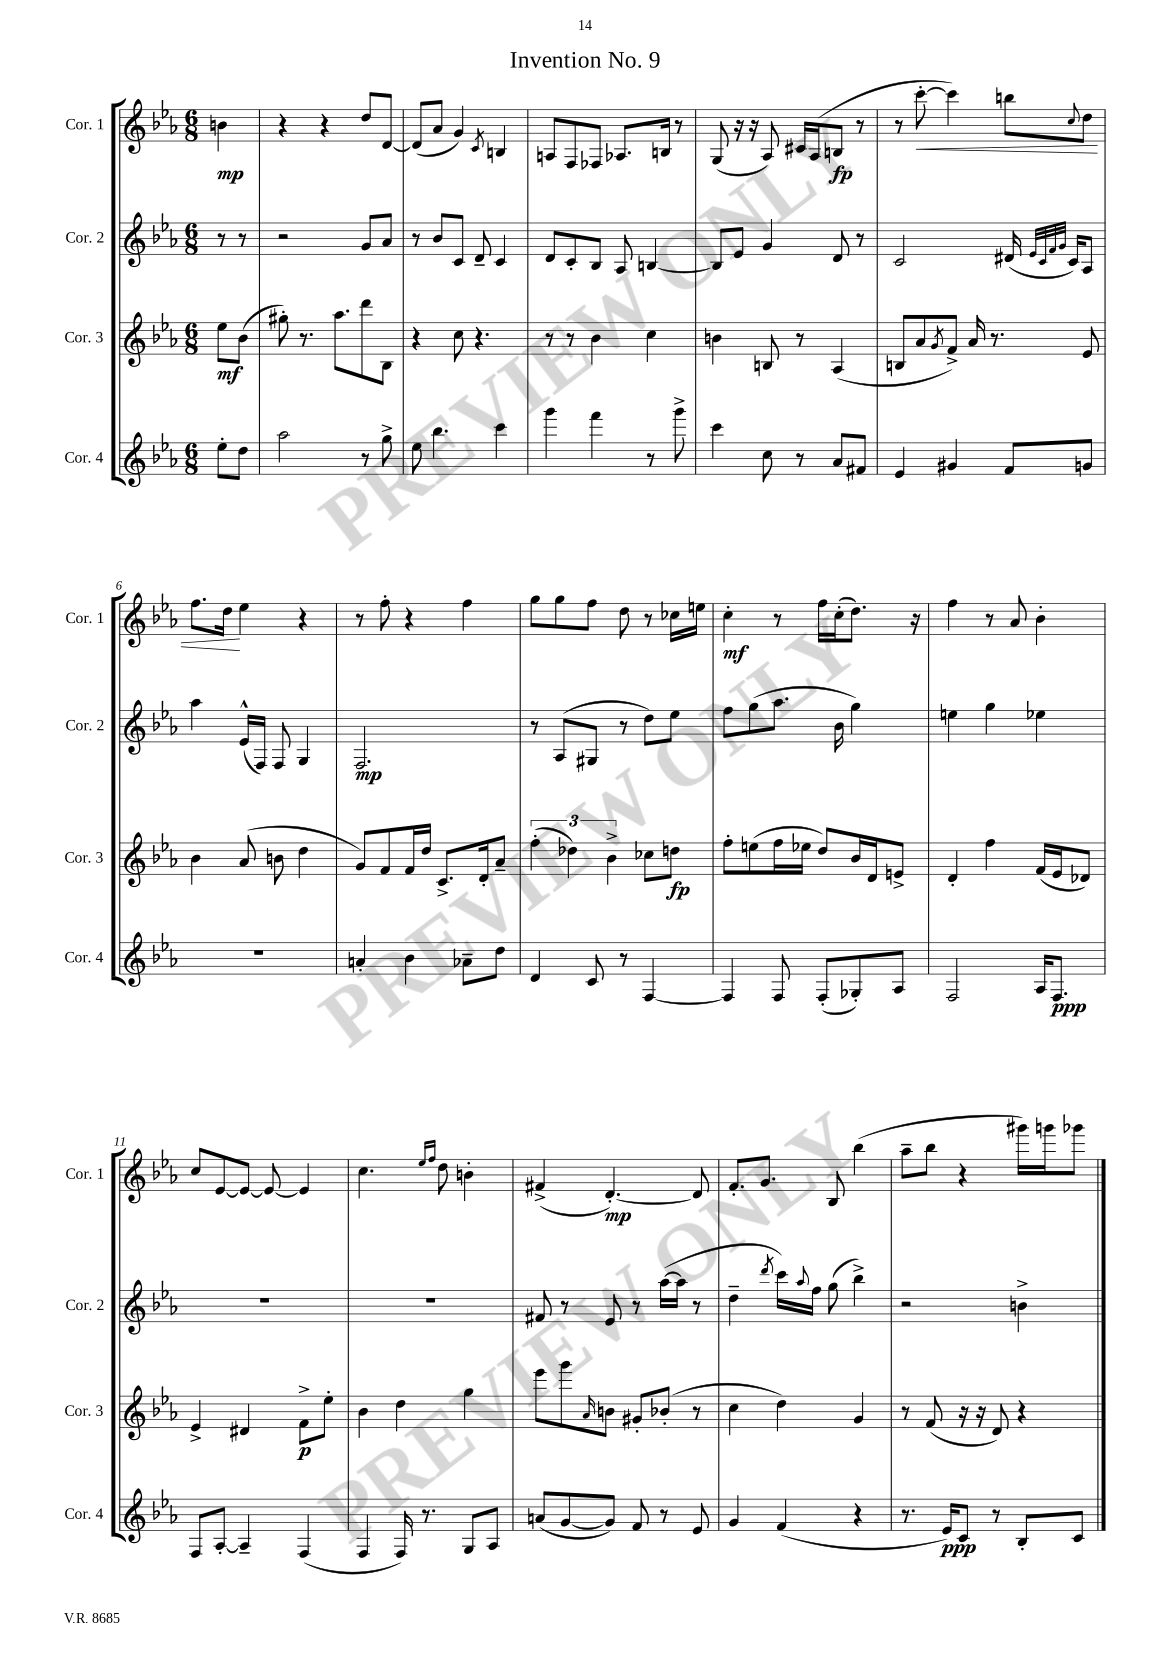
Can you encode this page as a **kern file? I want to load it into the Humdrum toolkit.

**kern	**dynam	**kern	**dynam	**kern	**dynam	**kern	**dynam
*part4	*part4	*part3	*part3	*part2	*part2	*part1	*part1
*staff4	*staff4	*staff3	*staff3	*staff2	*staff2	*staff1	*staff1
*I"Cor. 4	*	*I"Cor. 3	*	*I"Cor. 2	*	*I"Cor. 1	*
*I'Cor. 4	*	*I'Cor. 3	*	*I'Cor. 2	*	*I'Cor. 1	*
*clefG2	*	*clefG2	*	*clefG2	*	*clefG2	*
*k[b-e-a-]	*	*k[b-e-a-]	*	*k[b-e-a-]	*	*k[b-e-a-]	*
*M6/8	*	*M6/8	*	*M6/8	*	*M6/8	*
=	=	=	=	=	=	=	=
8ee-'\L	.	8ee-\L	mf	8r	.	4bn\	mp
8dd\J	.	(8b-\J	.	8r	.	.	.
=1	=1	=1	=1	=1	=1	=1	=1
2aa-\	.	8gg#X'\)	.	2r	.	4r	.
.	.	8.r	.	.	.	.	.
.	.	.	.	.	.	4r	.
.	.	8.aa-\L	.	.	.	.	.
8r	.	8ddd\	.	8g/L	.	8dd/L	.
8gg^\	.	8B-\J	.	8a-/J	.	[8d/J	.
=2	=2	=2	=2	=2	=2	=2	=2
8ee-\	.	4r	.	8r	.	(8d/L]	.
4.bb-\	.	.	.	8b-/L	.	8a-/J	.
.	.	8cc\	.	8c/J	.	4g/)	.
.	.	4.r	.	8d~/	.	.	.
.	.	.	.	.	.	8qc/	.
4ccc\	.	.	.	4c/	.	4Bn/	.
=3	=3	=3	=3	=3	=3	=3	=3
4ggg\	.	8r	.	8d/L	.	8An/L	.
.	.	8r	.	8c'/	.	8F/	.
4fff\	.	4b-\	.	8B-/J	.	8F-X/J	.
.	.	.	.	8A-/	.	8.A-X/L	.
8r	.	4cc\	.	[4Bn/	.	.	.
.	.	.	.	.	.	16Bn/Jk	.
8ggg^\	.	.	.	.	.	8r	.
=4	=4	=4	=4	=4	=4	=4	=4
4ccc\	.	4bn\	.	8B/L]	.	(8G/	.
.	.	.	.	8e-/J	.	16r	.
.	.	.	.	.	.	16r	.
8cc\	.	8Bn/	.	4g/	.	8A-/)	.
8r	.	8r	.	.	.	16c#X/LL	.
.	.	.	.	.	.	(16A-/J	.
8a-/L	.	(4A-/	.	8d/	.	8Bn/J	fp
8f#X/J	.	.	.	8r	.	8r	.
=5	=5	=5	=5	=5	=5	=5	=5
4e-/	.	8Bn/L	.	2c/	.	8r	.
!	!	!	!	!	!	!	!LO:HP:b
.	.	8a-/	.	.	.	[8ccc'\	<
.	.	8qg/	.	.	.	.	.
4g#X/	.	8f^/J)	.	.	.	4ccc\])	.
.	.	16a-/	.	.	.	.	.
.	.	8.r	.	.	.	.	.
8f/L	.	.	.	(16d#X/	.	8bbn\L	.
.	.	.	.	32qqe-/LLL	.	.	.
.	.	.	.	32qqc/	.	.	.
.	.	.	.	32qqf/	.	.	.
.	.	.	.	32qqg/JJJ	.	.	.
.	.	.	.	16c/KL)	.	.	.
.	.	.	.	.	.	8qqcc/	.
8gn/J	.	8e-/	.	8A-/J	.	8dd\J	.
!!LO:LB:g=z
=6	=6	=6	=6	=6	=6	=6	=6
2.r	.	4b-\	.	4aa-\	.	8.ff\L	.
.	.	.	.	.	.	16dd\Jk	.
.	.	(8a-/	.	(16e-^^/LL	.	4ee-\	[
.	.	.	.	16F/JJ)	.	.	.
.	.	8bn\	.	8F/	.	.	.
.	.	4dd\	.	4G/	.	4r	.
=7	=7	=7	=7	=7	=7	=7	=7
4an'/	.	8g/L)	.	2.F/	mp	8r	.
.	.	8f/	.	.	.	8ff'\	.
4b-\	.	16f/L	.	.	.	4r	.
.	.	16dd/JJ	.	.	.	.	.
.	.	8.c^/L	.	.	.	.	.
8a-X~\L	.	.	.	.	.	4ff\	.
.	.	16d'/k	.	.	.	.	.
8dd\J	.	8a-~/J	.	.	.	.	.
=8	=8	=8	=8	=8	=8	=8	=8
4d/	.	(6ff'\	.	8r	.	8gg\L	.
.	.	.	.	(8A-/L	.	8gg\	.
.	.	6dd-X\)	.	.	.	.	.
8c/	.	.	.	8G#X/J	.	8ff\J	.
.	.	6b-^\	.	.	.	.	.
8r	.	.	.	8r	.	8dd\	.
[4F/	.	8cc-X\L	.	8dd\L)	.	8r	.
.	.	8ddn\J	fp	8ee-\J	.	16cc-X\LL	.
.	.	.	.	.	.	16een\JJ	.
=9	=9	=9	=9	=9	=9	=9	=9
4F/]	.	8ff'\L	.	8ff\L	.	4cc'\	mf
.	.	(8een\	.	(8gg\	.	.	.
8F/	.	16ff\L	.	8.aa-\J	.	8r	.
.	.	16ee-X\JJ	.	.	.	.	.
(8F'/L	.	8dd/L)	.	.	.	16ff\LL	.
.	.	.	.	16b-\	.	(16cc'\J	.
8G-X'/)	.	16b-/L	.	4gg\)	.	8.dd\J)	.
.	.	16d/J	.	.	.	.	.
8A-/J	.	8en^/J	.	.	.	.	.
.	.	.	.	.	.	16r	.
=10	=10	=10	=10	=10	=10	=10	=10
2F/	.	4d'/	.	4een\	.	4ff\	.
.	.	4ff\	.	4gg\	.	8r	.
.	.	.	.	.	.	8a-/	.
16A-/KL	.	(16f/LL	.	4ee-X\	.	4b-'\	.
8.F/J	ppp	16e-/J	.	.	.	.	.
.	.	8d-X/J)	.	.	.	.	.
!!LO:LB:g=z
=11	=11	=11	=11	=11	=11	=11	=11
8F/L	.	4e-^/	.	2.r	.	8cc/L	.
[8A-'/J	.	.	.	.	.	[8e-/	.
4A-~/]	.	4d#X/	.	.	.	8e-/J_	.
.	.	.	.	.	.	8e-/_	.
(4F/	.	8f^\L	p	.	.	4e-/]	.
.	.	8ee-'\J	.	.	.	.	.
=12	=12	=12	=12	=12	=12	=12	=12
4F/	.	4b-\	.	2.r	.	4.cc\	.
16F/)	.	4dd\	.	.	.	.	.
8.r	.	.	.	.	.	.	.
.	.	.	.	.	.	16qqee-/LL	.
.	.	.	.	.	.	16qqff/JJ	.
.	.	.	.	.	.	8dd\	.
8G/L	.	4gg\	.	.	.	4bn'\	.
8A-/J	.	.	.	.	.	.	.
=13	=13	=13	=13	=13	=13	=13	=13
(8an/L	.	8eee-\L	.	8f#X/	.	(4f#X^/	.
[8g/	.	8ggg\	.	8r	.	.	.
.	.	16qqa-/	.	.	.	.	.
8g/J])	.	8bn\J	.	8e-/	.	[4.d'/)	mp
8f/	.	8g#X'/L	.	8r	.	.	.
8r	.	(8b-X'/J	.	([16aa-\LL	.	.	.
.	.	.	.	16aa-\JJ]	.	.	.
8e-/	.	8r	.	8r	.	8d/]	.
=14	=14	=14	=14	=14	=14	=14	=14
4g/	.	4cc\	.	4dd~\	.	8.f'/L	.
.	.	.	.	.	.	8.g/J	.
.	.	.	.	8qddd/	.	.	.
(4f/	.	4dd\)	.	16ccc\LL)	.	.	.
.	.	.	.	8qqaa-/	.	.	.
.	.	.	.	16ff\JJ	.	.	.
.	.	.	.	(8gg\	.	8B-/	.
4r	.	4g/	.	4bb-^\)	.	(4bb-\	.
=15	=15	=15	=15	=15	=15	=15	=15
8.r	.	8r	.	2r	.	8aa-~\L	.
.	.	(8f/	.	.	.	8bb-\J	.
16e-/KL)	ppp	.	.	.	.	.	.
8c/J	.	16r	.	.	.	4r	.
.	.	16r	.	.	.	.	.
8r	.	8d/)	.	.	.	.	.
8B-'/L	.	4r	.	4bn^\	.	16ggg#X\LL)	.
.	.	.	.	.	.	16gggn\J	.
8c/J	.	.	.	.	.	8ggg-X\J	.
==	==	==	==	==	==	==	==
*-	*-	*-	*-	*-	*-	*-	*-
